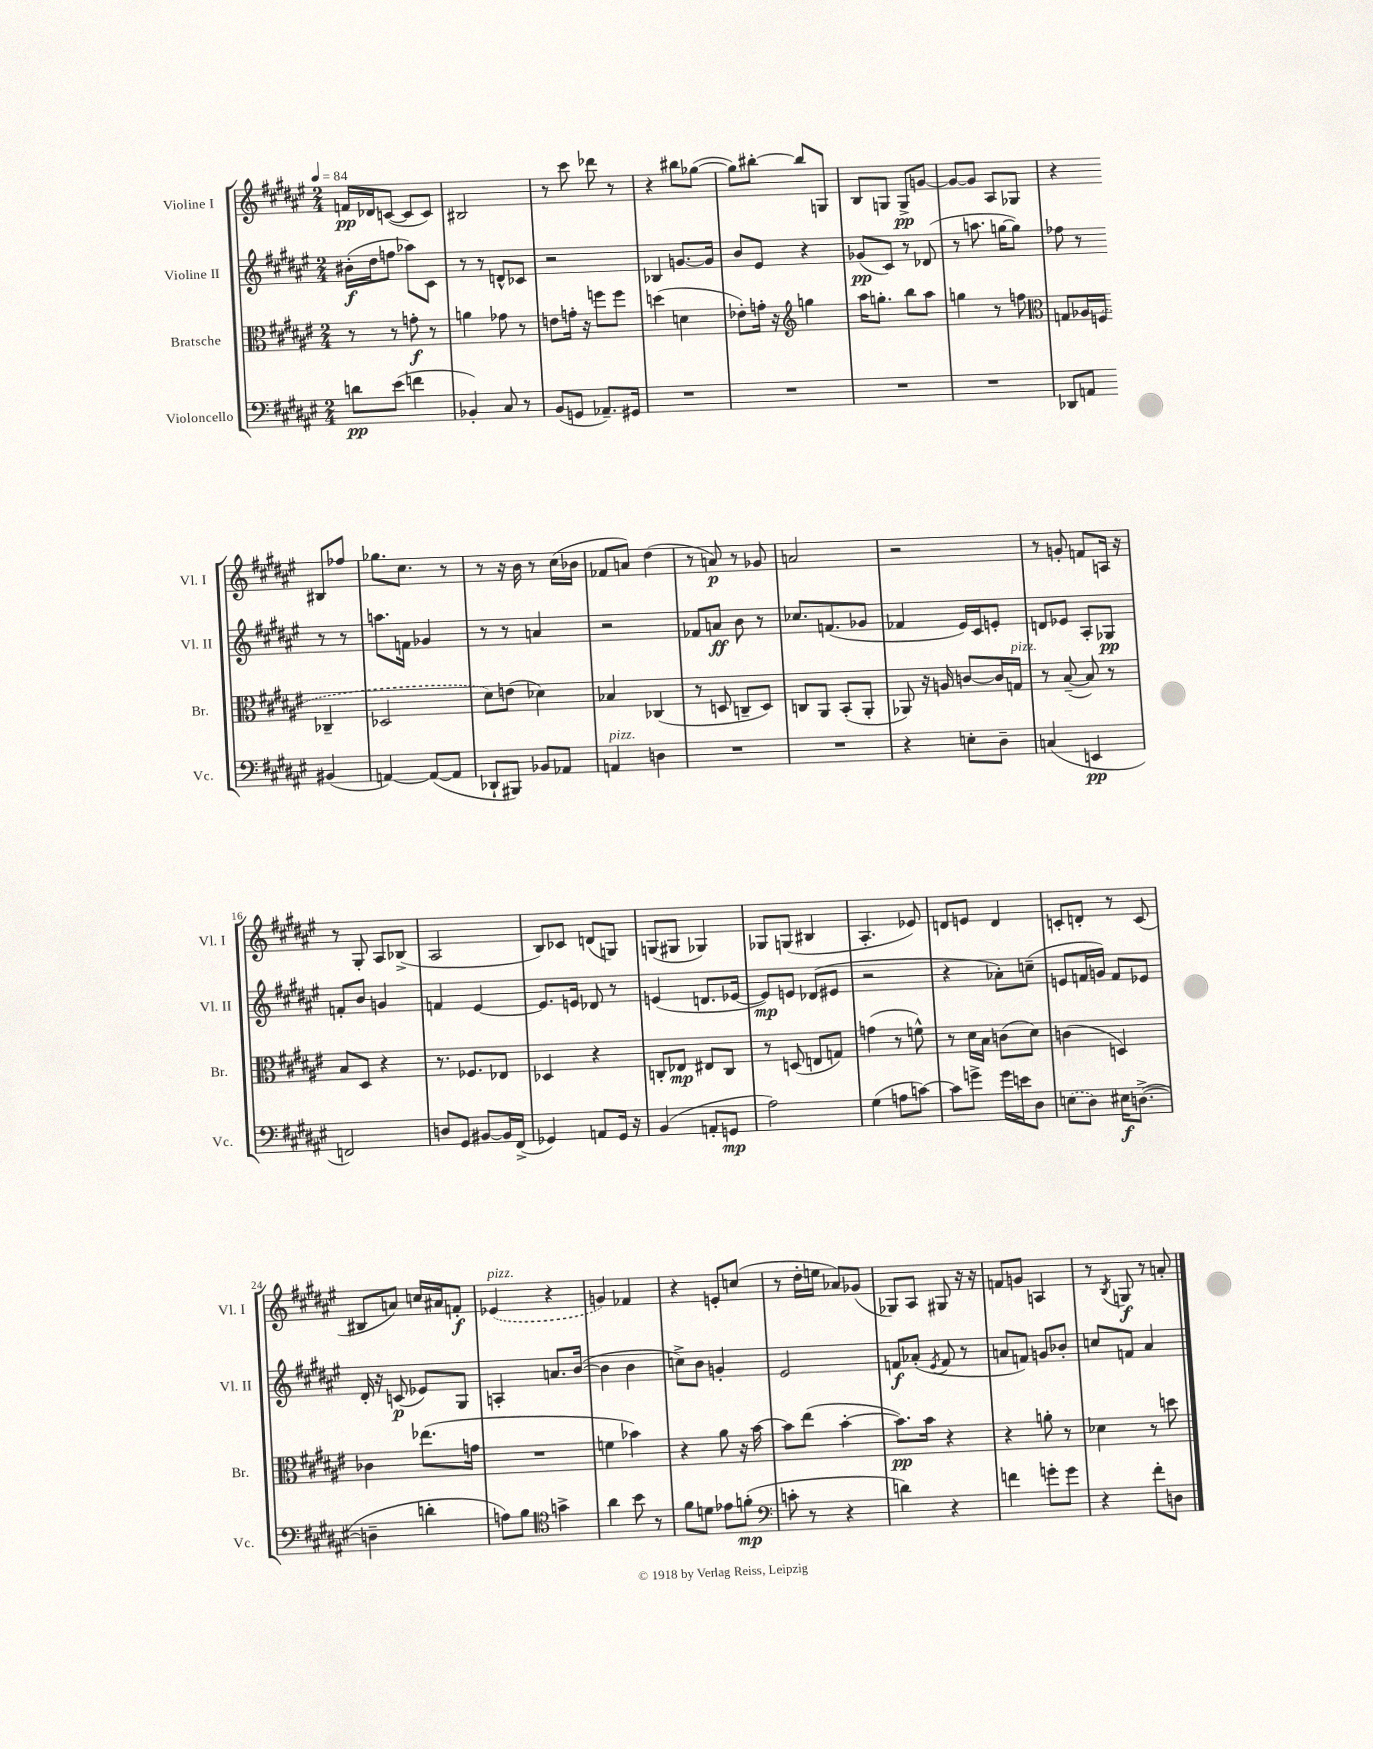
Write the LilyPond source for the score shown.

<<
\new StaffGroup <<
\new Staff = "s0" \with { instrumentName = "Violine I" shortInstrumentName = "Vl. I" } {
    \clef treble \key fis \major \numericTimeSignature \time 2/4 \tempo 4 = 84
    f'16\pp des'16 c'8~( c'8 c'8) |
    bis2 |
    r8 cis'''8 des'''8 r8 |
    r4 bis''8 ges''8~( |
    ges''8) bis''8~-. bis''8 g8 |
    b8 g8 g8->\pp g'8~ |
    g'8~ g'8 ais8 ges8 |
    r4 bis8 fes''8 |
    ges''8. cis''8. r8 |
    r8 r16 b'16 r8 cis''16( bes'16 |
    fes'8 a'8) dis''4( |
    r8 a'8\p) r8 ges'8 |
    a'2 |
    r2 |
    r8 g'8-. f'8 a16 r16 |
    r8 gis8-. ais8 bes8->( |
    ais2 |
    b8) ces'8 d'8( g8) |
    g8( gis8 ges4) |
    ges8 g8( bis4 |
    ais4.-. ees'8) |
    d'8 e'8 d'4 |
    c'8-. d'8-. r8 c'8( |
    bis8 a'8) c''16 ais'16 f'8-.\f |
    \once \slurDashed ees'4^\markup { \italic "pizz." }( r4 |
    g'4) fes'4 |
    r4 e'8-. c''8( |
    r8 dis''16-. e''16 aes'8) ges'8( |
    ges8) ais8 gis8 r16 r16 |
    f'8 g'8 a4 |
    r8 \acciaccatura { b8 } g8\f r8 a'8-. \bar "|." |
}
\new Staff = "s1" \with { instrumentName = "Violine II" shortInstrumentName = "Vl. II" } {
    \clef treble \key fis \major \numericTimeSignature \time 2/4
    bis'16-.\f( dis''16 f''8 aes''8) cis'8 |
    r8 r8 d'8-^ ces'8 |
    r2 |
    bes4 g'8.~ g'16 |
    b'8 eis'8 r4 |
    ges'8\pp( cis'8) r8 des'8( |
    r8 a''8. g''16~ g''8) |
    fes''8 r8 r8 r8 |
    a''8. f'16 ges'4 |
    r8 r8 a'4 |
    r2 |
    fes'8 a'8\ff b'8 r8 |
    ces''8. f'8.( ges'8 |
    fes'4 eis'16) cis'16 e'8-. |
    d'8 ees'8 ais8-. ges8\pp |
    f'8-. b'8 g'4 |
    f'4 eis'4~ |
    eis'8. e'16 des'8 r8 |
    e'4( d'8. ees'16~ |
    ees'8\mp) e'8 des'8( eis'8 |
    r2 |
    r4 aes'8-.) c''8--( |
    e'8 f'16 g'16) f'8 ees'8 |
    dis'16-. r16 c'8\p( ees'8) gis8 |
    a4-. a'8. b'16~( |
    b'4 b'4 |
    c''8->) b'8 g'4-. |
    eis'2 |
    f'8\f aes'8-.( \acciaccatura { eis'8 } f'8 r8 |
    a'8 f'8) g'8 bes'8-. |
    c''8 f'8 ais'4 \bar "|." |
}
\new Staff = "s2" \with { instrumentName = "Bratsche" shortInstrumentName = "Br." } {
    \clef alto \key fis \major \numericTimeSignature \time 2/4
    r8 r8 g'8-.\f r8 |
    a'4 ges'8 r8 |
    e'8 g'16-. r16 f''8 f''8 |
    d''4( d'4 |
    ees'8-.) g'16-. r16 \clef treble g''4 |
    ais''16 g''8.-. b''8 ais''8 |
    g''4 r8 f''8 |
    \clef alto g8 aes16 \once \slurDashed f16( ces4-- |
    des2 |
    dis'8) e'8( des'4) |
    bes4 ces4( |
    r8 d8 c8-- d8) |
    c8 ais,8 b,8-.( ais,8-. |
    aes,8) r16 a16 c'8~ c'16 g16^\markup { \italic "pizz." } |
    r8 b8~--( b8) r8 |
    b8 dis8 r4 |
    r8. fes8. ees8 |
    des4 r4 |
    c8-. ees8\mp eis8 c8 |
    r8 d8( e8 g8) |
    g'4( r8 f'8-^) |
    r8 dis'16 b16 c'8( dis'8) |
    c'4( d4) |
    ces'4 ees''8.( g'16 |
    R2 |
    f'4 bes'4) |
    r4 ais'8 r16 b'16~ |
    b'8 eis''8( b'4~-. |
    b'8.\pp) b'16 r4 |
    r4 a'8-. r8 |
    des'4 r8 d''8 \bar "|." |
}
\new Staff = "s3" \with { instrumentName = "Violoncello" shortInstrumentName = "Vc." } {
    \clef bass \key fis \major \numericTimeSignature \time 2/4
    d'8\pp eis'8( f'4 |
    bes,4-.) cis8 r8 |
    b,8( g,8 aes,8.--) gis,16 |
    R2 |
    R2 |
    R2 |
    R2 |
    des,8 a,8 bis,4( |
    a,4~) a,8~( a,8 |
    des,8-! bis,,8) bes,8 aes,8 |
    a,4^\markup { \italic "pizz." } d4 |
    R2 |
    R2 |
    r4 e8-. dis8-- |
    c4( e,4\pp |
    f,2) |
    d8 gis,8 bis,8~ bis,16 fis,16->( |
    ges,4) a,8 ges,16 r16 |
    b,4( a,8-. g,8\mp |
    ais2) |
    gis4( a8 c'8~) |
    c'8 g'8-> g'16 e'16 dis8 |
    \once \slurDashed e8( dis8) eis16\f d8.~->( |
    d4-- d'4-. |
    a8) b8 \clef tenor g'4-> |
    ais'4 b'8 r8 |
    fis'8 d'8 ees'8 f'8-.\mp( |
    \clef bass c'8-. r8 r4 |
    d'4) r4 |
    f'4 g'8-. g'8 |
    r4 fis'8-. d8 \bar "|." |
}
>>
>>
